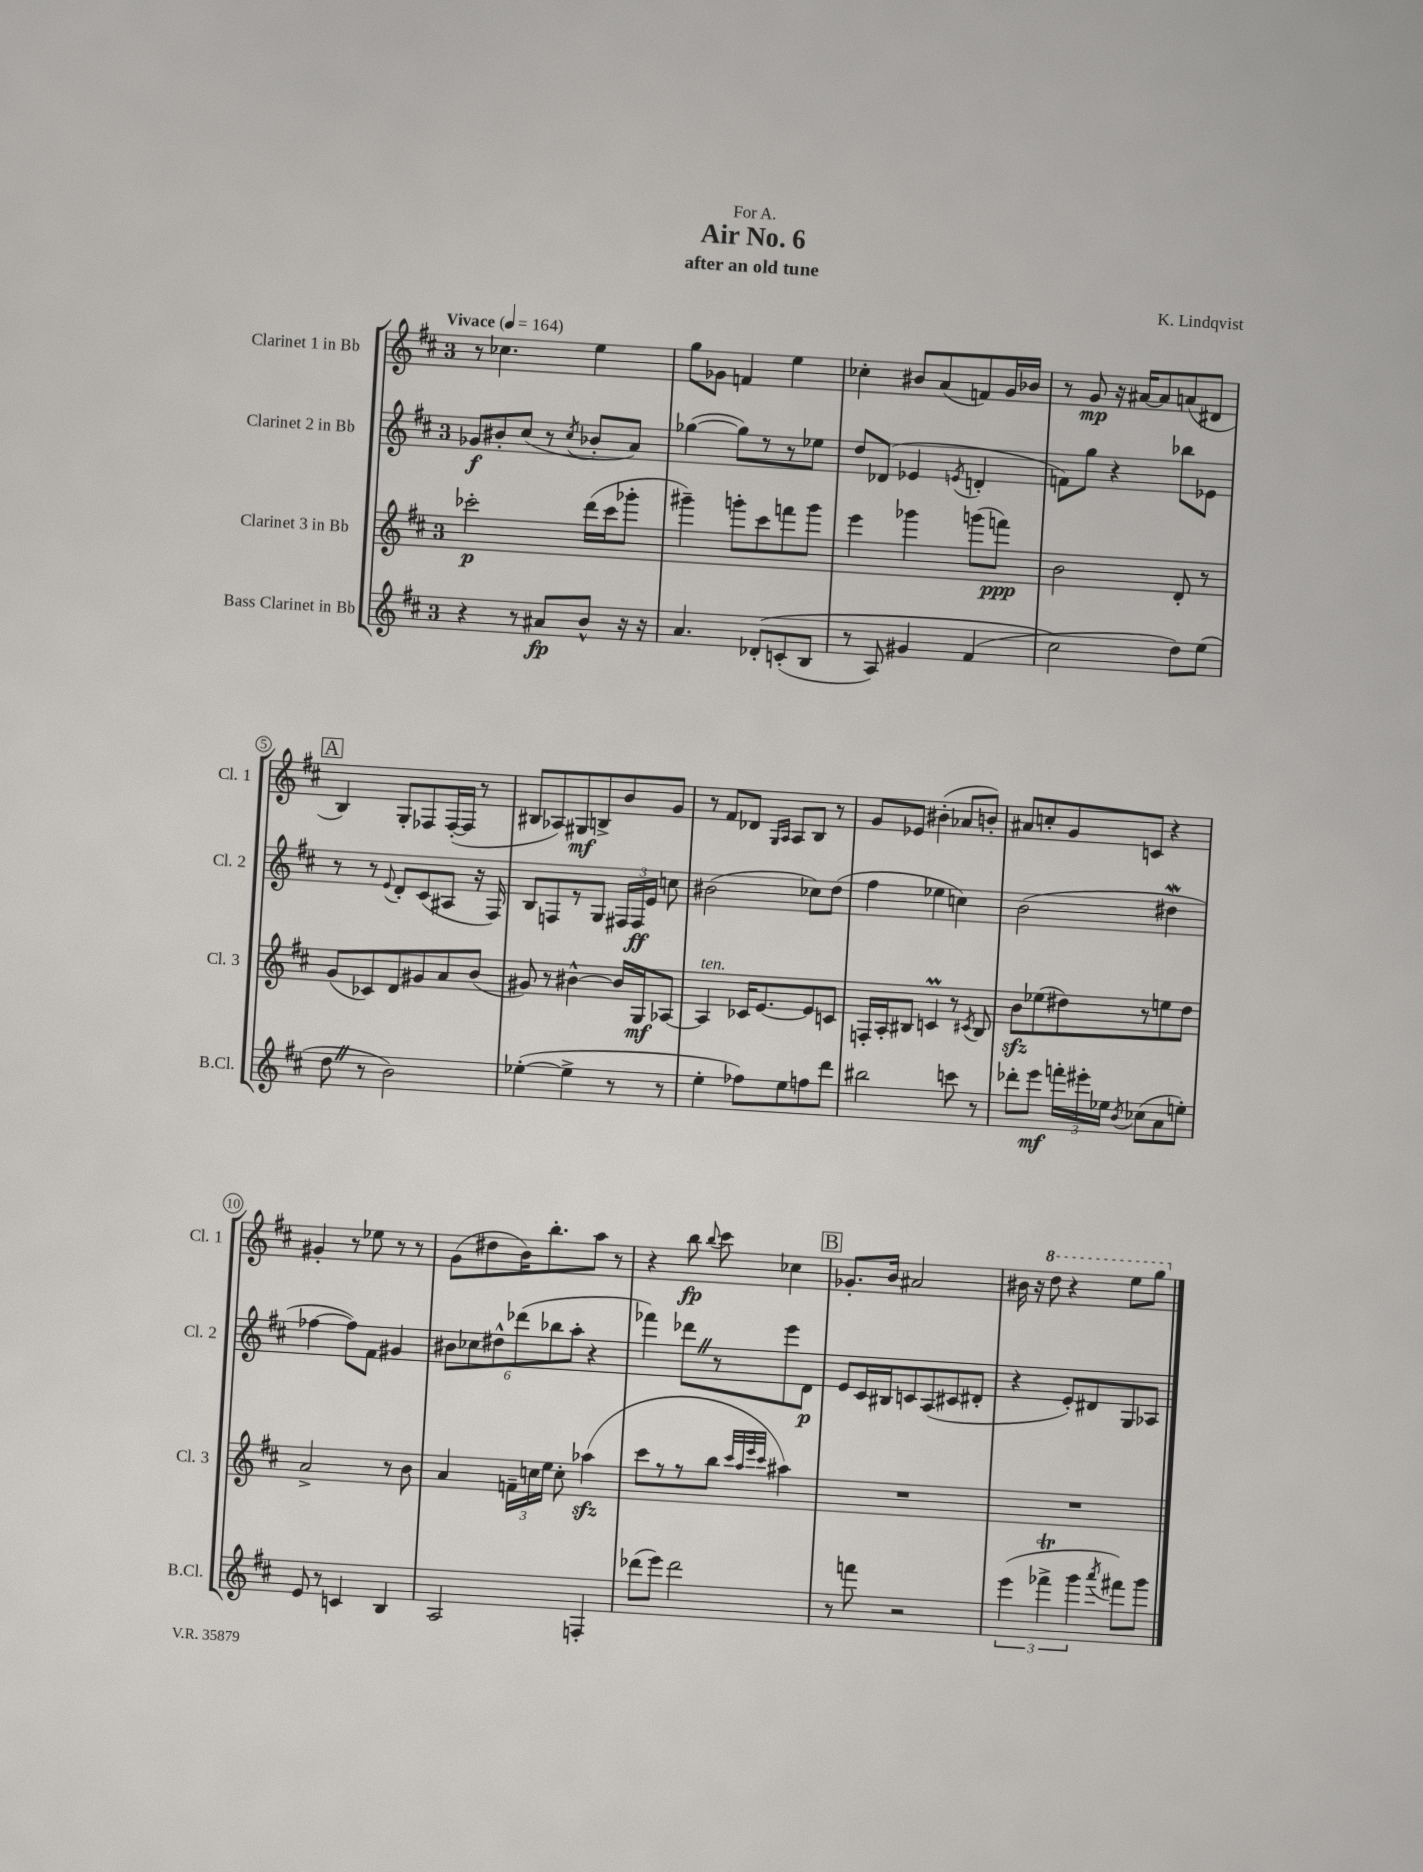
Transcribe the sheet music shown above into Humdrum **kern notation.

**kern	**kern	**kern	**kern
*staff4	*staff3	*staff2	*staff1
*clefG2	*clefG2	*clefG2	*clefG2
*k[f#c#]	*k[f#c#]	*k[f#c#]	*k[f#c#]
*M3/4	*M3/4	*M3/4	*M3/4
*MM164	*MM164	*MM164	*MM164
4r	2ccc-'\	8g-/L	8r
.	.	8b#'/	4.cc-\
8r	.	(8cc#/J	.
8a#/L	.	8r	.
.	.	8qcc#/	.
8b^^/J	(16ddd\LL	8b-'/L	4ee\
.	16ccc-\J	.	.
16r	8ggg-'\J	8a/J)	.
16r	.	.	.
=	=	=	=
4.a/	4ggg#~\)	([4gg-\	8gg\L
.	.	.	8g-\J
.	8ggg'\L	8gg-\]L)	4f/
&(8d-'/L	8ccc#\	8r	.
(8c'/	8fff\	8r	4ee\
8B/J	8ggg\J	8ee-\J	.
=	=	=	=
8r	4eee\	8dd/L	4cc-'\
8A/)	.	(8d-/J	.
4g#/	4ggg-\	4e-/	8b#/L
.	.	.	(8a/
.	.	8qe/	.
(4f#/	(8ggg\L	4d'/	8f/)
.	8fff\J)	.	16g/L
.	.	.	16b-/JJ
=	=	=	=
2cc#\&)	2b\	8f\L)	8r
.	.	8gg\J	8g/
.	.	4r	16r
.	.	.	[16a#/LK
.	.	.	8a#/]
8dd\L)	8d'/	8bb-\L	(8a/
(8ee\J	8r	8e-\J	8d#/J
=	=	=	=
8dd\	(8g/L	8r	4B/)
8r	8c-/)	8r	.
.	.	8qqe/	.
2b\)	8d/	8d'/L	8G'/L
.	8g#/	(8c#/	8F-/
.	8a/	8A#/J	([16F-'/L
.	.	.	16F-/]JJ
.	(8b/J	16r	8r
.	.	16F#/)	.
=	=	=	=
([4ee-'\	8g#/)	8B/L	8B#/L
.	8r	8F/	8A-/)
4ee-^\]	[4b#^^\	8r	8G#/
.	.	8G/J	8B^/
8r	16b#/]LL	24F#/LL	8b/
.	.	24F#/	.
.	16G/J	.	.
.	.	24e/JJ	.
8r	[8A-/J	8cc\	8g/J
=	=	=	=
4ee'\	4A-/]	(2b#\	8r
.	.	.	8f#/L
8ff-\L)	16c-/LK	.	8d-/J
.	[8.e/	.	.
.	.	.	16qqG/LL
.	.	.	16qqA/JJ
8ee\	.	.	8A/L
8ff\	8e/]	8cc-\L)	8B/J
8ddd\J	8c/J	(8dd\J	8r
=	=	=	=
2bb#\	16F'/LL	4ff#\	8g/L
.	16A'/J	.	.
.	8B#/J	.	8e-/J
.	4c/	4ee-\	(4b#'\
8ccc\	8r	4cc\)	8a-/L
.	8qc#/	.	.
8r	8B#/	.	8b'/J)
=	=	=	=
8ddd-'\L	8b\L	(2b\	8a#/L
8eee\J	(8ee-\	.	8cc'/
24fff'\LL	8dd#\)	.	8g/
24eee#'\	.	.	.
24ee-\JJ	.	.	.
8qb/	.	.	.
(8cc-\L	8r	.	8c/J
8a\	8ee\	4dd#\	4r
8ee'\J)	8dd#\J	.	.
=	=	=	=
8e/	2a^/	[4ff-\	4g#'/
8r	.	.	.
4c/	.	8ff-\]L)	8r
.	.	8f#\J	8ee-\
4B/	8r	4g#/	8r
.	8b\	.	8r
=	=	=	=
2A/	4a/	12b#\L	(8g\L
.	.	12cc-\	.
.	.	.	8dd#\
.	.	12dd#^^\	.
.	24f~\LL	(12ddd-\	16b\K)
.	24cc\	.	.
.	.	.	8.bb'\
.	24ee\JJ	12bb-\	.
.	8cc'\	.	.
.	.	12aa'\J	.
4F'/	(4aa-\	4r	8aa\J
.	.	.	8r
=	=	=	=
(8ddd-\L	8ccc#\L	4fff-\)	4r
8eee\J)	8r	.	.
2ddd-\	8r	8ddd-\L	8bb\
.	.	.	8qqbb/
.	8bb\J	8r	8ccc#\
.	32qqccc#/LLL	.	.
.	32qqaa/	.	.
.	32qqeee/	.	.
.	32qqccc#/JJJ	.	.
.	4aa#\)	8eee\	4cc-\
.	.	8d\J	.
=	=	=	=
8r	2.r	8e/L	8.g-'/L
8fff\	.	16c#/L	.
.	.	16B#/J	16b/Jk
2r	.	8c/	2a#/
.	.	(8A/	.
.	.	8c#/	.
.	.	8d#'/J	.
=	=	=	=
(6eee\	2.r	4r	16b#\
.	.	.	16r
.	.	.	8ddd\
6fff-^\	.	.	.
.	.	8e'/L)	4r
6ggg\	.	.	.
.	.	8d#/	.
8qaaa/	.	.	.
8fff#\L)	.	8G/	8eee\L
8ggg\J	.	8A-/J	8ggg\J
==	==	==	==
*-	*-	*-	*-
